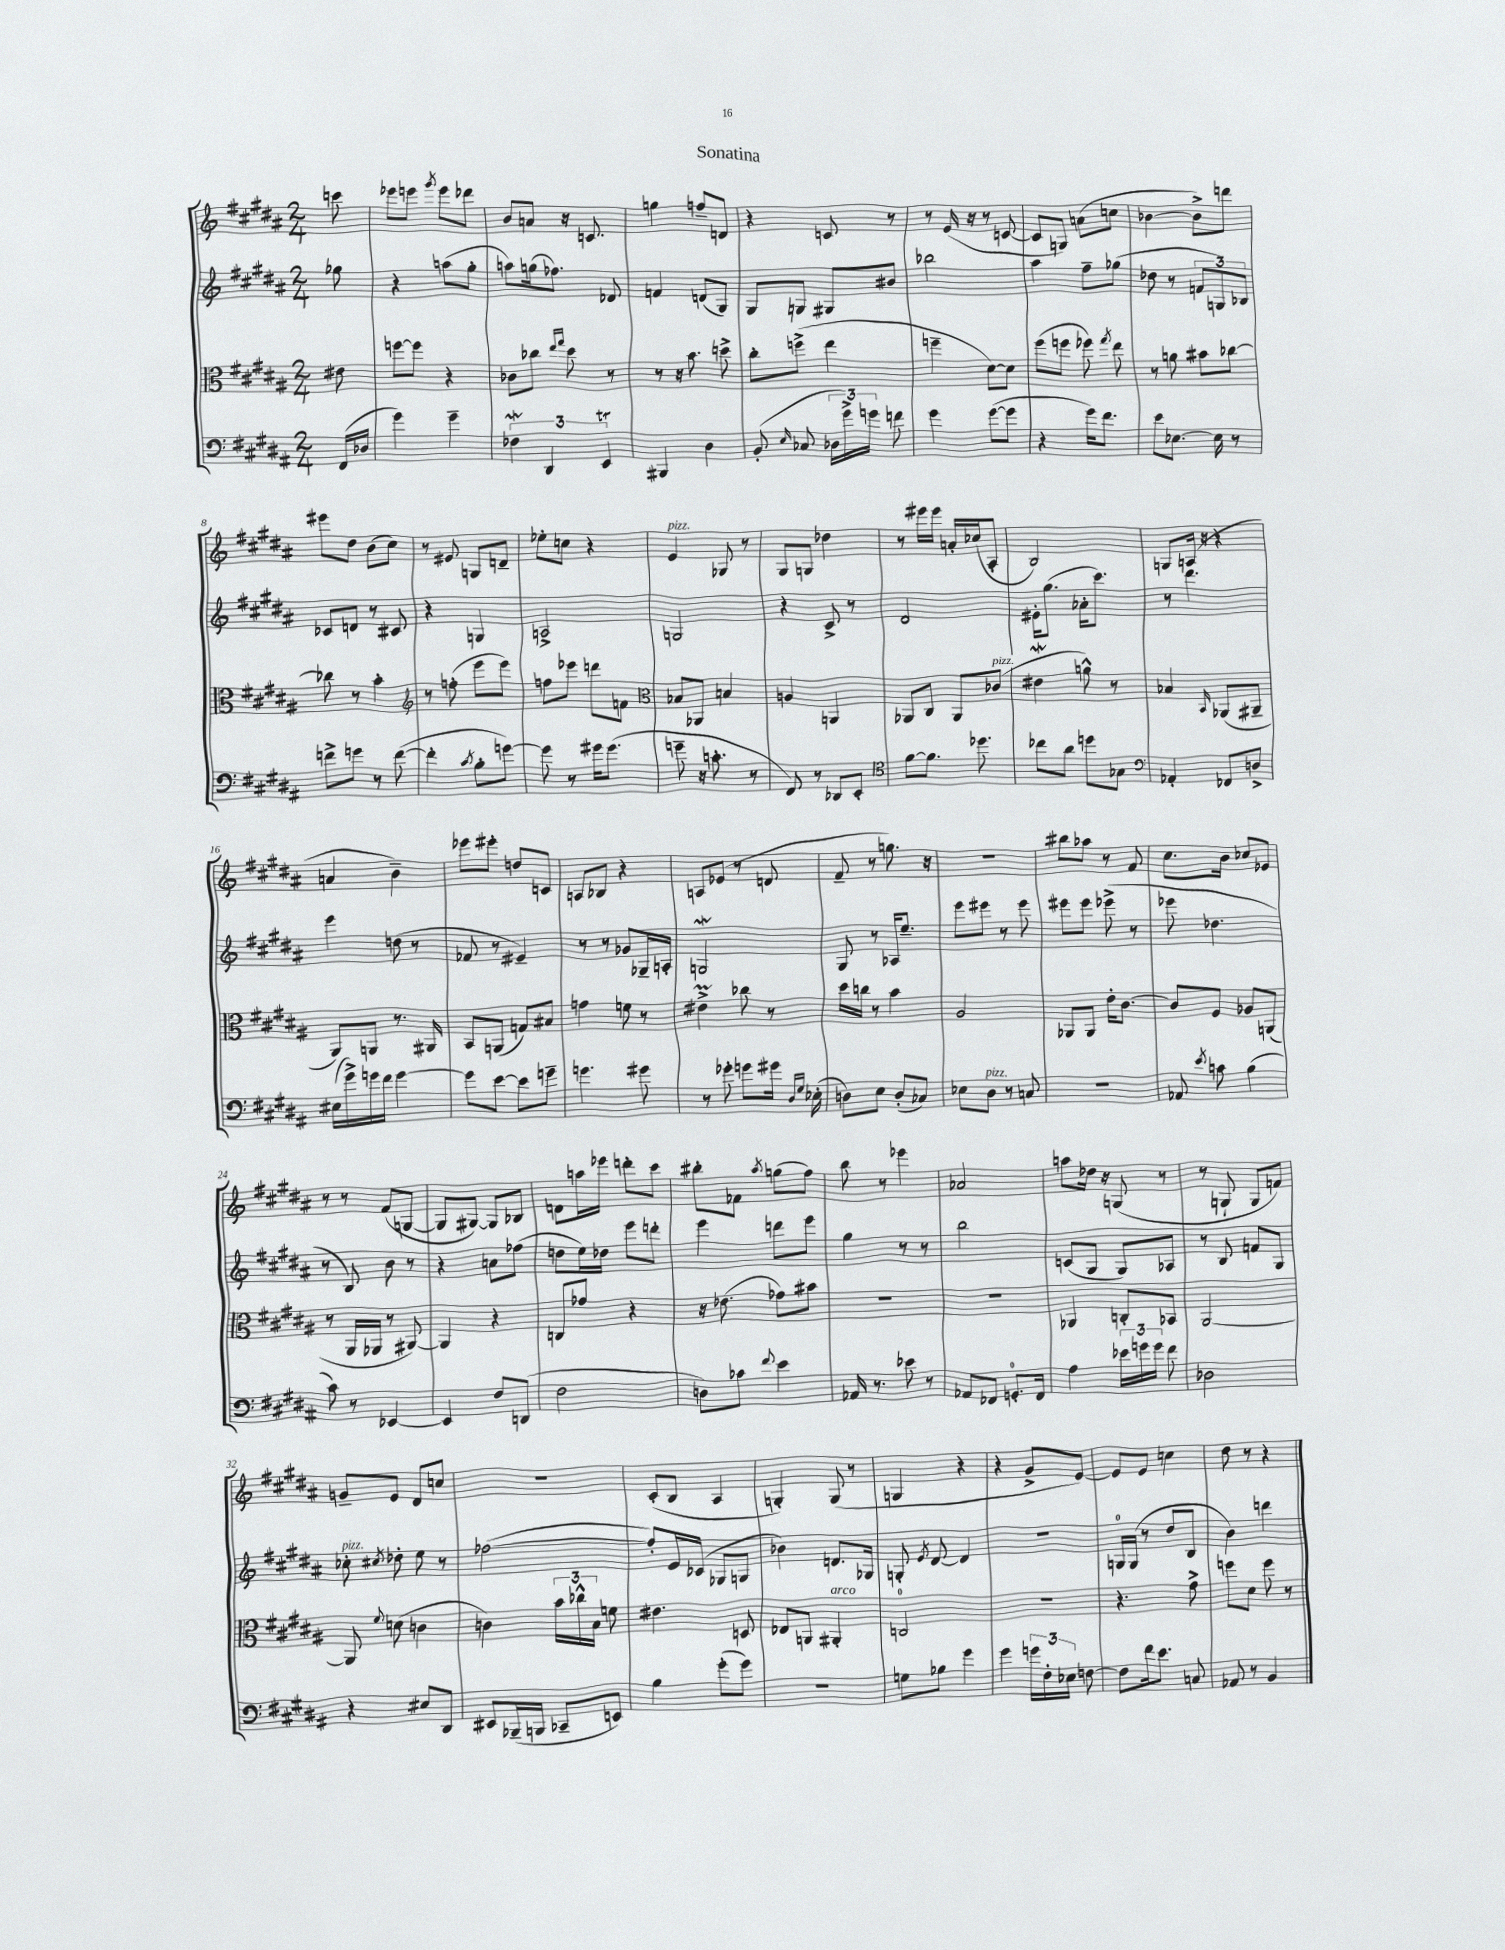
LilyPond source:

\header { title = "Sonatina" }
<<
\new StaffGroup <<
\new Staff = "s0" {
    \clef treble \key b \major \numericTimeSignature \time 2/4 \partial 8
    \autoBeamOff c'''8 |
    ees'''8[ e'''8] \acciaccatura { gis'''8 } e'''8[ des'''8] |
    b'8[ a'8] r16 c'8. |
    g''4 f''8[-- d'8] |
    r4 c'8 r8 |
    r8 e'16( r16 r8 c'8~ |
    c'8[ g8]) a'8[( c''8] |
    bes'4~ bes'8[->) d'''8] |
    eis'''8[ dis''8] b'8[( cis''8]) |
    r8 eis'8 g8[ d'8]-- |
    ees''8[-. c''8] r4 |
    e'4^\markup { \italic "pizz." } ges8 r8 |
    gis8[ g8] des''4 |
    r8 eis'''16[ eis'''16] a'16[-. ces''16( ais8]-. |
    b2) |
    g8[ a16]( r16 r4 |
    a'4 b'4--) |
    ees'''8[ eis'''8]-. d''8[ c'8] |
    a8[ bes8] r4 |
    a8[ ees'8]( r8 d'8 |
    fis'8-- r8 g''8.) r16 |
    R2 |
    bis''8[ aes''8] r8 fis'8 |
    cis''8.[ b'16] ces''8[ ees'8] |
    r8 r8 fis'8[( g8]~ |
    g8[ gis8]~) gis8[ bes8] |
    d'8[ a''16 ees'''16] d'''8[-. cis'''8] |
    bis''8[-. fes'8] \acciaccatura { ais''8 } g''8[( fis''8]) |
    b''8 r8 ees'''4 |
    aes'2 |
    a''8[ des''16] r16 g8( r8 |
    r8 g8-! g8[ f'8]) |
    g'8[-- e'8] dis'8[ c''8] |
    R2 |
    cis'8[-.( b8] ais4 |
    g4-.) g8( r8 |
    g4 r4 |
    r4 gis'8[-> e'8]~) |
    e'8[ e'8] c''4 |
    dis''8 r8 r4 \bar "|." |
}
\new Staff = "s1" {
    \clef treble \key b \major \numericTimeSignature \time 2/4 \partial 8
    \autoBeamOff ges''8 |
    r4 a''8[( gis''8]-. |
    a''8[) g''16( fes''8.]) des'8 |
    f'4 d'8[( gis8]) |
    gis8[ g8] gis8[ bis'8] |
    bes''2 |
    ais''4 fis''8[-- ges''8]( |
    des''8 r8 \tuplet 3/2 { f'8[ g8) bes8] } |
    ces'8[ d'8] r8 cis'8 |
    r4 g4 |
    a2-> |
    g2 |
    r4 cis'8-> r8 |
    dis'2 |
    eis'16[-. gis''8.]( aes'16[-. cis'''8.]) |
    r8 dis'''4. |
    e'''4 d''8( r8 |
    fes'8 r8 eis'4--) |
    r8 r8 ges'8[ ges16-- a16]-. |
    g2\mordent |
    gis8 r8 aes16[ e''8.]-- |
    e'''8[ eis'''8] r8 eis'''8 |
    eis'''8[ eis'''8] ees'''8->( r8 |
    ees'''8 des''4. |
    r8 b8) b'8 r8 |
    r4 a'8[ fes''8]( |
    d''8[ e''16) des''16] e'''8[ d'''8]-. |
    e'''4 d'''8[ e'''8] |
    gis''4 r8 r8 |
    b''2 |
    c'8[( gis8] gis8[) aes8] |
    r8 b8 f'8[ gis8] |
    ces''8-.^\markup { \italic "pizz." } \acciaccatura { cis''8 } des''8-. e''8 r8 |
    fes''2~( |
    fes''8[-.) e'16 ces'16]( ges8[ g8] |
    bes'4) d'8.[ ges16] |
    g8-. \acciaccatura { e'8 } dis'8~ dis'4 |
    R2 |
    g16[-0 g16]( r8 dis''8[ b8] |
    b'4) d'''4 \bar "|." |
}
\new Staff = "s2" {
    \clef alto \key b \major \numericTimeSignature \time 2/4 \partial 8
    \autoBeamOff eis'8 |
    f''8[~ f''8] r4 |
    ces'8[ ces''8] \grace { e''16[ gis''16] } dis''8 r8 |
    r8 r16 b'8. d''8-> |
    cis''8[-. f''8]->( e''4 |
    f''4-- dis'8[~) dis'8] |
    fis''8[( f''8] fes''8) \acciaccatura { gis''8 } e''8 |
    r8 a'8 bis'8[ ces''8]~ |
    ces''8 r8 b'4-. |
    \clef treble r8 f''8-.( e'''8[ e'''8]) |
    f''8[ ees'''8] d'''8[ f'8] |
    \clef alto bes8[ aes,8] b4 |
    a4 a,4 |
    aes,8[ cis8] aes,8[ ces'8]^\markup { \italic "pizz." }( |
    eis'4\mordent a'8-^) r8 |
    bes4 \grace { b,16 } aes,8[( ais,8]-- |
    ais,8[) a,8] r8. ais,16 |
    b,8[ a,8]( g8[) bis8] |
    g'4 f'8 r8 |
    eis'4->\prall ces''8 r8 |
    dis''16[ c''16] r8 b'4 |
    ais2 |
    aes,8[ aes,8] e'16[-. cis'8.]~ |
    cis'8[ fis8] aes8[ a,8]( |
    r8 ais,16[ aes,16] r8 ais,8~) |
    ais,4 r4 |
    c8[ ges'8] r4 |
    r16 ees'8.( ges'8[) bis'8] |
    R2 |
    R2 |
    aes,4 c8[-. bes,8] |
    ais,2~ |
    ais,8 \appoggiatura { fis'8 } d'8( c'4 |
    c'4) \tuplet 3/2 { b'16[ ces''16-^ b16] } f'8 |
    eis'4. d8 |
    ees8[ a,8] ais,4-.^\markup { \italic "arco" } |
    c2-0 |
    r2 |
    r4. gis'8-> |
    f''8[ dis'8] f''8 r8 \bar "|." |
}
\new Staff = "s3" {
    \clef bass \key b \major \numericTimeSignature \time 2/4 \partial 8
    \autoBeamOff fis,16[( des16] |
    gis'4) gis'4-- |
    \tuplet 3/2 { fes4\mordent dis,4 e,4\trill } |
    bis,,4 dis4 |
    b,8-.( \grace { e16 } ces8 \tuplet 3/2 { des16[ gis'16->) g'16] } f'8 |
    gis'4 gis'8[~( gis'8] |
    r4 gis'16[) fis'8.] |
    e'8[ ees8.]~ ees16 r8 |
    f'8[-> g'8] r8 f'8~( |
    f'4-. \acciaccatura { cis'8 } b8[-. g'8]~) |
    g'8 r8 gis'16[ gis'8.]( |
    g'8-- r16 c'8.-. r8 |
    fis,8) r8 des,8[ e,8]-. |
    \clef tenor fis'8[~ fis'8.] des''8. |
    ces''8[ ais'8] d''8[ ges8] |
    \clef bass aes,4-. fes,8[ d8]-> |
    eis16[( gis'16->) g'16 fis'16] g'4~ |
    g'8[ e'8]~ e'8[ g'8]-- |
    g'4. gis'8 |
    r8 ges'8-. g'8[ gis'16] \grace { dis16[ gis16] } ees16-.( |
    d8[) e8] d8[-.( ces8]) |
    ees8[ dis8]^\markup { \italic "pizz." } r8 c8 |
    R2 |
    aes,8 \acciaccatura { e'8 } c'8 b4( |
    cis'8) r8 ees,4~ |
    ees,4 fis8[ d,8]( |
    fis2 |
    d8[) ces'8] \appoggiatura { fis'8 } e'4 |
    aes,16 r8. ees'8 r8 |
    aes,8[ fes,8] g,8.[-0-. fes,16] |
    ais4 \tuplet 3/2 { ees'16[ g'16 g'16] } fis'8 |
    des2 |
    r4 eis8[ dis,8] |
    eis,8[ bes,,16--( b,,16] ces,8[-- e,8]) |
    b4 gis'8[-.( gis'8]) |
    R2 |
    g8[ bes8] gis'4 |
    gis'4 \tuplet 3/2 { g'16[ fis16-. ees16] } f8~ |
    f8[ fis'16 e'8.] c8 |
    aes,8 r8 b,4 \bar "|." |
}
>>
>>
